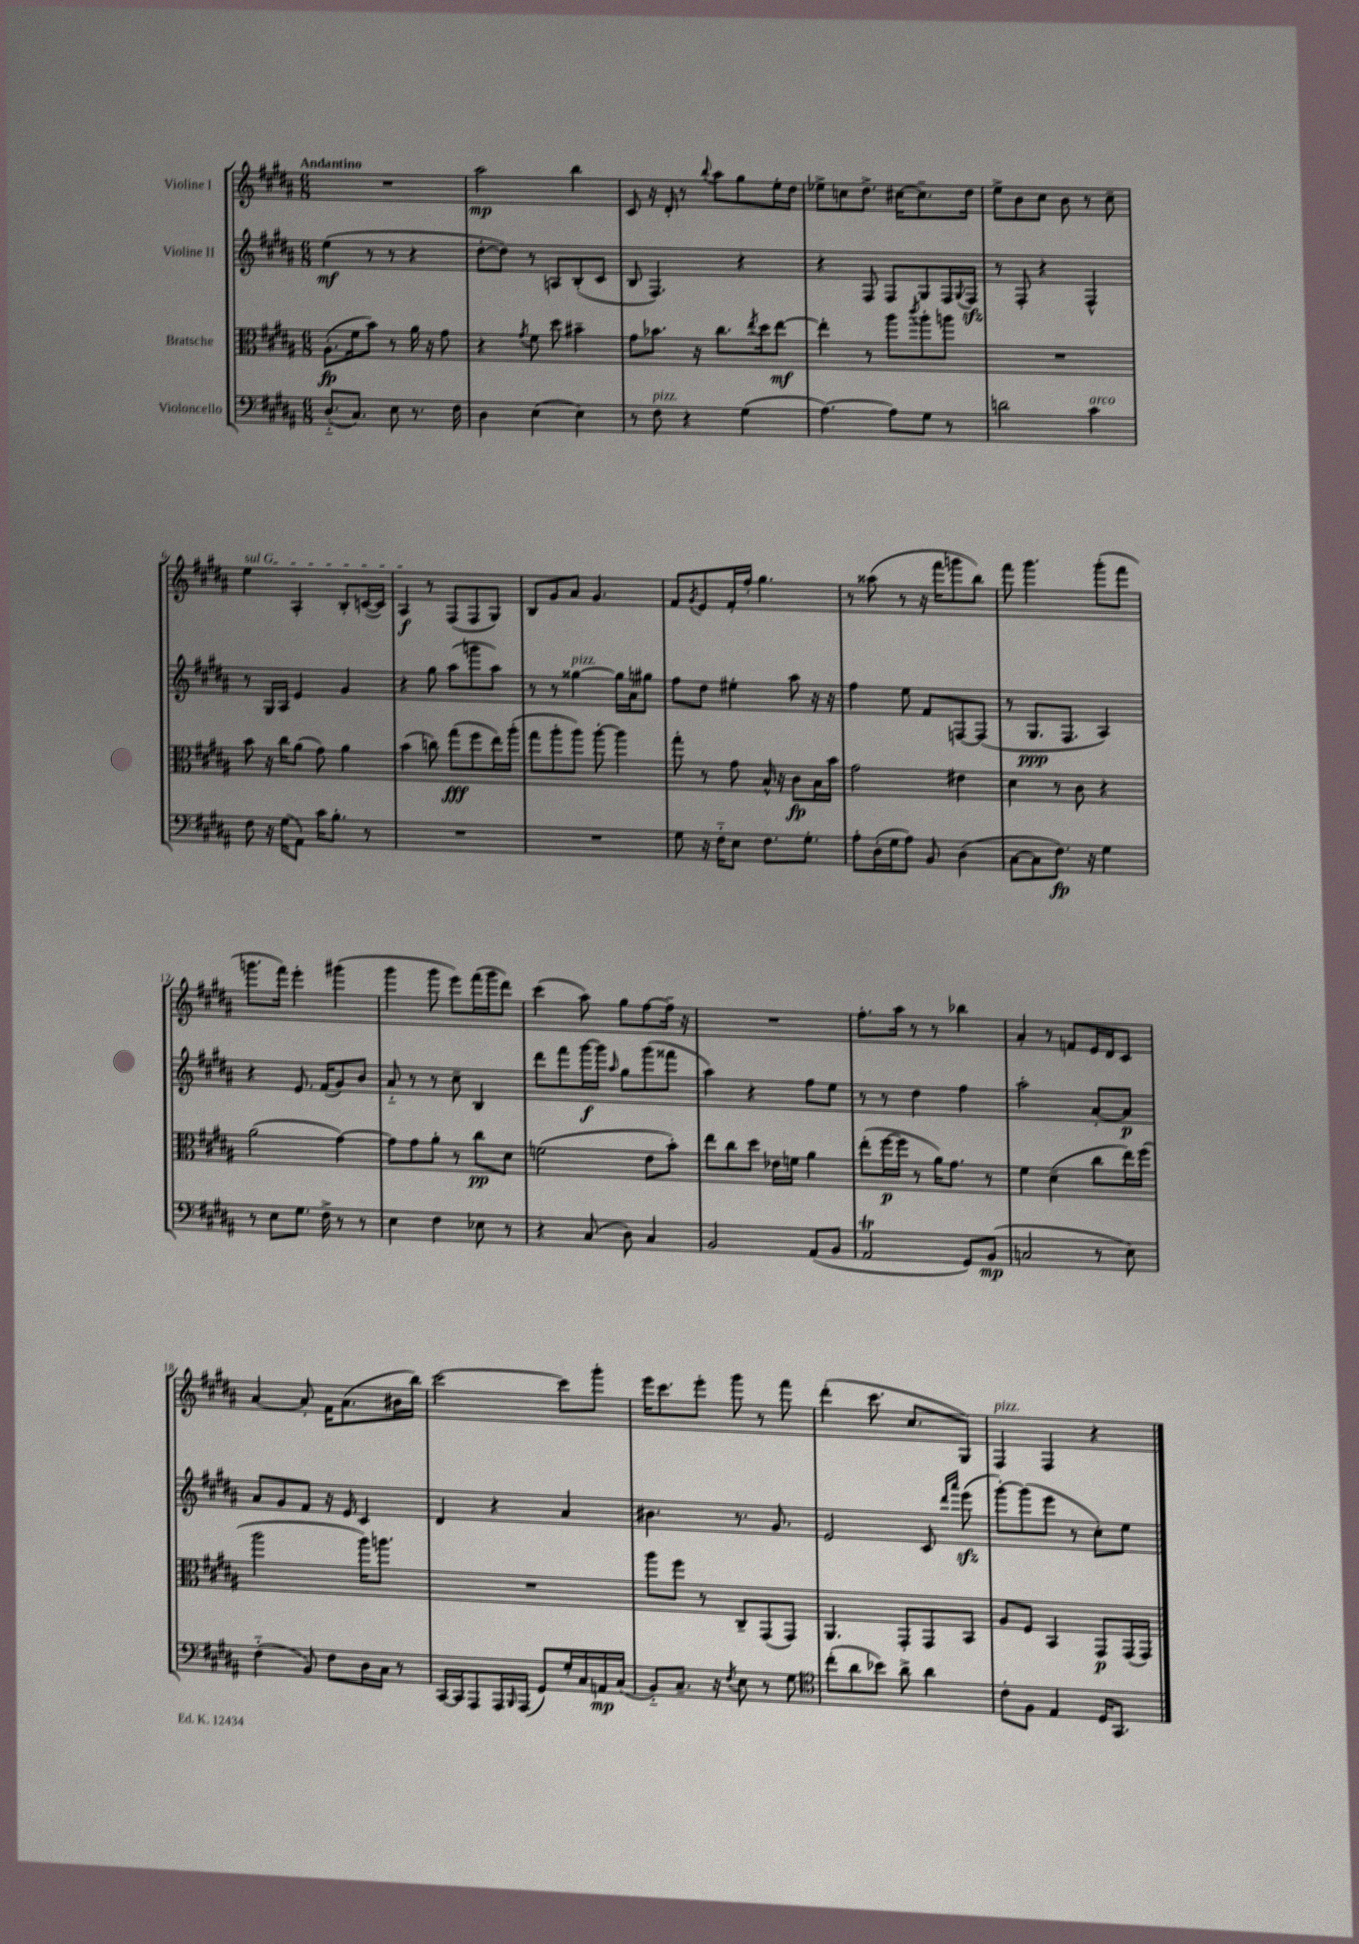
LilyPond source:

<<
\new StaffGroup <<
\new Staff = "s0" \with { instrumentName = "Violine I" } {
    \clef treble \key b \major \numericTimeSignature \time 6/8 \tempo "Andantino"
    R2. |
    ais''2\mp b''4 |
    cis'8 r16 dis'16-. r8 \appoggiatura { b''8 } ais''8 gis''8 e''16-. dis''16 |
    ees''8-> c''8 dis''8.-> cis''16~ cis''8.-- dis''16 |
    e''8-> b'8 cis''8 b'8 r8 cis''8-- |
    \once \override TextSpanner.bound-details.left.text = \markup { \italic "sul G" } e''4\startTextSpan ais4-. b8-. c'16~( c'16) |
    ais4\f\stopTextSpan r8 fis8( fis8 gis8) |
    b8 gis'8 ais'8 gis'4. |
    fis'8 \acciaccatura { gis'8 } e'8 fis'16-. fis''16-. gis''4. |
    r8 aisis''8( r8 r16 fis'''16 g'''8 b''8) |
    fis'''8 gis'''4. gis'''8-.( fis'''8 |
    g'''8. fis'''16) e'''4-. gis'''4( |
    gis'''4 gis'''8 e'''8) fis'''16( gis'''16 dis'''8) |
    cis'''4( ais''8) gis''8 fis''8~ fis''16-- r16 |
    R2. |
    fis''8.-. ais''16 r8 r8 bes''4 |
    ais'4-. r8 f'8 e'16 dis'16 cis'8 |
    ais'4~ ais'8-. fis'16 ais'8.( bis'16 b''16) |
    cis'''2~ cis'''8 gis'''8-. |
    e'''16 cis'''8. e'''8-. gis'''8 r8 fis'''8 |
    dis'''4-.( cis'''8. cis''8. gis8) |
    fis4^\markup { \italic "pizz." } fis4 r4 \bar "|." |
}
\new Staff = "s1" \with { instrumentName = "Violine II" } {
    \clef treble \key b \major \numericTimeSignature \time 6/8
    e''4\mf( r8 r8 r4 |
    dis''8~-. dis''8) r8 a8 b8-.( cis'8 |
    b8 fis4.) r4 |
    r4 fis8 fis8 gis8 fis16 \appoggiatura { gis8 } fis16\sfz |
    r8 fis8-. r4 fis4-^ |
    r8 gis16 ais16 e'4 gis'4 |
    r4 gis''8 ais''8( g'''8 ais''8) |
    r8 r8 gisis''4~^\markup { \italic "pizz." } gisis''16 ais'16 gis''8 |
    fis''8 dis''8 eis''4-. ais''8 r16 r16 |
    fis''4 e''8 fis'8 f8~ f8( |
    r8 gis8.\ppp fis8. ais4) |
    r4 e'8. fis'16( gis'8) b'8 |
    ais'8-_ r8 r8 cis''8-- b4 |
    dis'''8 fis'''8 gis'''16~\f gis'''16 \grace { ais''16 } gis''8 gis'''8( fisis'''8 |
    ais''4) r4 fis''8 e''8 |
    r8 r8 dis''4 fis''4 |
    ais''2-. ais'8~-. ais'8\p |
    ais'8 gis'8 fis'8 r16 e'16 cis'4 |
    dis'4 r4 ais'4 |
    bis'4. r8. gis'8. |
    e'2 cis'8 \grace { dis'''16 ais'''16 } e'''8\sfz( |
    gis'''8~-.) gis'''8( e'''8 r8 cis''8-.) e''8 \bar "|." |
}
\new Staff = "s2" \with { instrumentName = "Bratsche" } {
    \clef alto \key b \major \numericTimeSignature \time 6/8
    ais8.-.\fp( fis'16 b'8) r8 ais'16 r16 gis'8 |
    r4 \acciaccatura { gis'8 } fis'8 dis''8 bis'4-- |
    gis'8 bes'8. r16 cis''8. \acciaccatura { e''8 } dis''16 e''8~\mf |
    e''4-. r8 ais''8 \acciaccatura { cis'''8 } ais''8-. a''8 |
    R2. |
    b'8 r16 cis''16 ais'8( gis'8) ais'4 |
    b'4( c''8) gis''8\fff( fis''8 e''16) ais''16-.( |
    gis''8 ais''8-. ais''8) ais''8~-. ais''4 |
    gis''8-. r8 gis'8 b16-^ r16 cis'8\fp b16 b'16 |
    gis'2 eis'4 |
    dis'4 r8 cis'8 r4 |
    ais'2( gis'4~) |
    gis'8 gis'8 ais'8-. r8 cis''8\pp dis'8 |
    f'2( e'8 b'8-.) |
    e''8 cis''8 dis''8 ees'16 f'16 ais'4 |
    e''8-.( fis''16~\p fis''16 r8 ais'16) gis'8. r8 |
    fis'4 dis'4--( cis''8 e''16) fis''16( |
    ais''2 ais''16) a''8. |
    R2. |
    ais''8 fis''8 r8 cis8-- gis,8( gis,8) |
    ais,4. gis,8-. gis,8 b,8 |
    ais8 fis8 b,4 gis,8\p gis,16( gis,16) \bar "|." |
}
\new Staff = "s3" \with { instrumentName = "Violoncello" } {
    \clef bass \key b \major \numericTimeSignature \time 6/8
    dis8.-_( cis8.) e8 r8. fis16 |
    dis4 e4( e4) |
    r8 fis8^\markup { \italic "pizz." } r4 gis4( |
    ais4.~) ais8 gis8 r8 |
    d'2 cis'4^\markup { \italic "arco" } |
    fis8 r16 gis16( ais,8) cis'16 b8.-. r8 |
    R2. |
    R2. |
    gis8 r16 fis16-_ e8 fis8. gis8.-. |
    ais8-. dis16-.( gis16 ais8) b,8 dis4( |
    cis8~ cis8 fis8.\fp) r16 gis4 |
    r8 e8 gis8. fis16-> r8 r8 |
    e4 fis4 ees8 r8 |
    r4 cis8( dis8) cis4 |
    b,2 ais,8( b,8 |
    ais,2\trill gis,8) b,8\mp( |
    c2 r8 e8) |
    fis4-_( b,8) fis8 dis16 cis16 r8 |
    cis,16~ cis,16 ais,,8 ais,,16 \grace { b,,16 } ais,,16( gis,8) gis16-. cis16 a,16\mp cis16( |
    b,8-_) cis8.-- r16 \acciaccatura { fis8 } e8 r8 gis8 |
    \clef tenor cis''8-.( ais'8 bes'8) ais'8-> ais'4 |
    cis'8-. fis8 e4 dis16 gis,8. \bar "|." |
}
>>
>>
